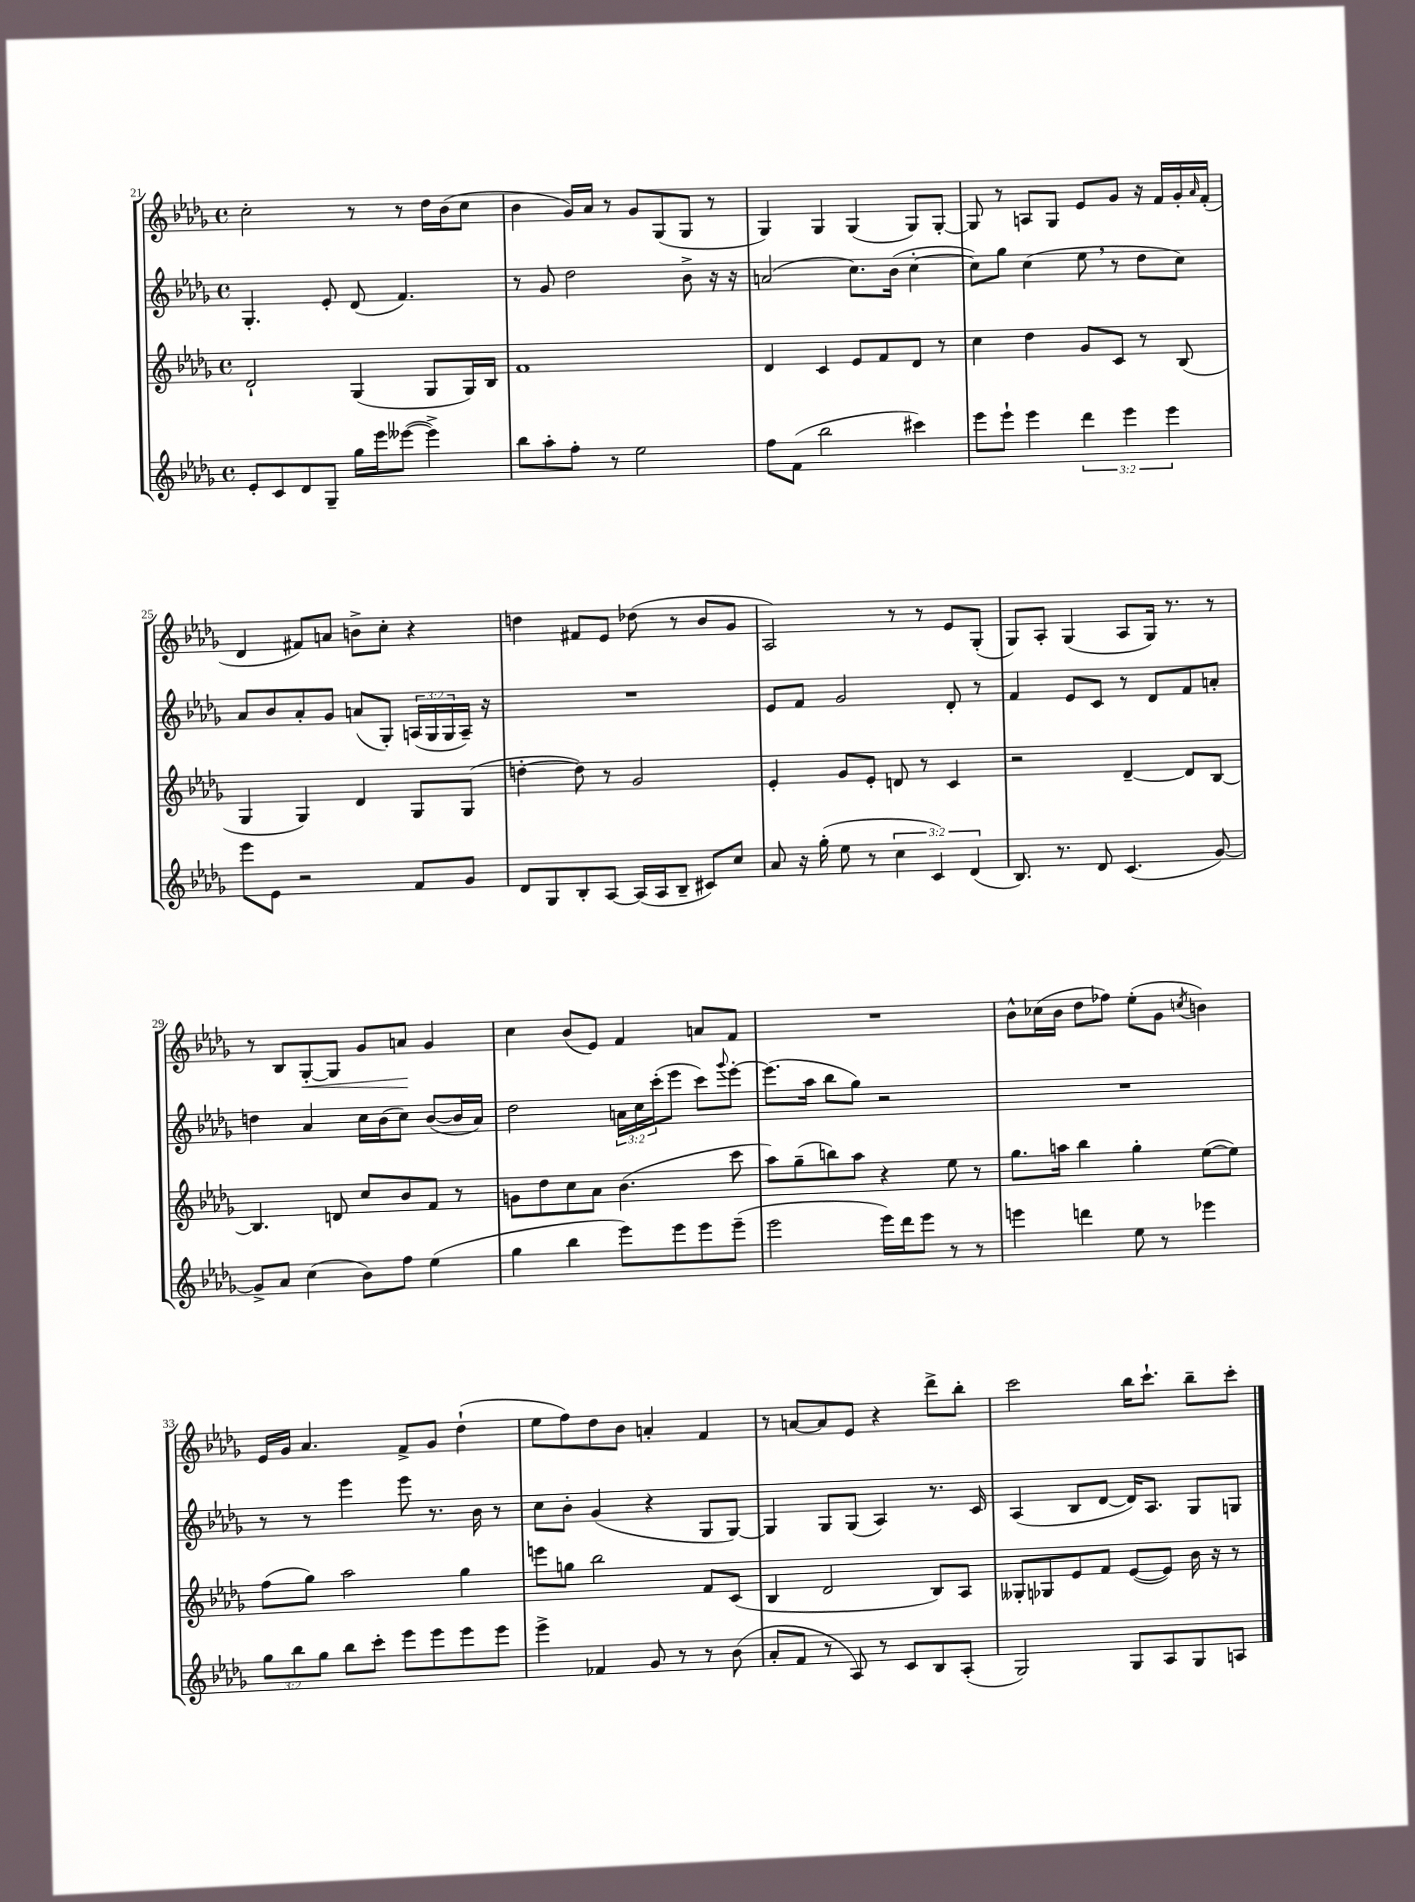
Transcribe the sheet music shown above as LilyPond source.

<<
\new StaffGroup <<
\new Staff = "s0" {
    \clef treble \key des \major \defaultTimeSignature \time 4/4
    c''2-. r8 r8 des''16 bes'16( c''8 |
    bes'4 ges'16) aes'16 r8 ges'8 ges8( ges8 r8 |
    ges4) ges4 ges4( ges8) ges8~-. |
    ges8 r8 a8 ges8 ees'8 ges'8 r16 f'16 ges'16-. \grace { aes'16 } f'16-.( |
    des'4 fis'8) a'8 b'8-> c''8-. r4 |
    d''4 fis'8 ees'8 des''8( r8 bes'8 ges'8 |
    aes2) r8 r8 ees'8 ges8-.( |
    ges8) aes8-. ges4( aes8 ges16) r8. r8 |
    r8 bes8 ges8~-.\< ges8 ges'8 a'8\! ges'4 |
    c''4 bes'8( ees'8) f'4 a'8 f'8 |
    R1 |
    bes'8-^ ces''16( bes'16 des''8 fes''8) ees''8-.( ges'8 \acciaccatura { c''8 } b'4) |
    ees'16 ges'16 aes'4. f'8-> ges'8 des''4-!( |
    ees''8 f''8) des''8 bes'8 a'4-. f'4 |
    r8 a'8~ a'8 ees'8 r4 des'''8-> bes''8-. |
    c'''2 bes''16 c'''8.-! bes''8-- c'''8-. \bar "|." |
}
\new Staff = "s1" {
    \clef treble \key des \major \defaultTimeSignature \time 4/4 \override Staff.TupletNumber.text = #tuplet-number::calc-fraction-text
    ges4.-. ees'8-. des'8( f'4.) |
    r8 ges'8 des''2 bes'8-> r16 r16 |
    a'2( c''8.) bes'16( c''4~-. |
    c''8) ges''8 c''4( ees''8 \breathe r8 des''8 c''8) |
    aes'8 bes'8 aes'8-. ges'8 a'8( ges8-.) \tuplet 3/2 { a16( ges16 ges16 } a16--) r16 |
    R1 |
    ees'8 f'8 ges'2 des'8-. r8 |
    f'4 ees'8 c'8 r8 des'8 f'8 a'8-. |
    d''4 aes'4 c''16 bes'16( c''8) bes'8~( bes'16 aes'16) |
    des''2 \tuplet 3/2 { a'16 c''16 c'''16-.( } ees'''8 c'''8) \appoggiatura { ges'''8 } ees'''8~-. |
    ees'''8.( aes''16 bes''8 ges''8) r2 |
    R1 |
    r8 r8 ees'''4 ees'''8 r8. bes'16 r8 |
    c''8 bes'8-. ges'4( r4 ges8 ges8~) |
    ges4 ges8 ges8( aes4) r8. c'16 |
    aes4( bes8 des'8~ des'16) aes8. ges8 g8 \bar "|." |
}
\new Staff = "s2" {
    \clef treble \key des \major \defaultTimeSignature \time 4/4
    des'2-! ges4( ges8 ges16) bes16 |
    f'1 |
    des'4 c'4 ees'8 f'8 des'8 r8 |
    c''4 des''4 ges'8 c'8 r8 bes8( |
    ges4 ges4) des'4 ges8 ges8( |
    d''4~-. d''8) r8 ges'2 |
    ees'4-. ges'8 ees'8-. d'8 r8 c'4 |
    r2 des'4~-- des'8 bes8~ |
    bes4. d'8 c''8 bes'8 f'8 r8 |
    g'8 des''8 c''8 aes'8 bes'4.( c'''8 |
    aes''8) ges''8--( b''8) aes''8 r4 ees''8 r8 |
    ges''8. a''16 bes''4 ges''4-. ees''8~( ees''8) |
    f''8( ges''8) aes''2 ges''4 |
    e'''8 g''8 bes''2 f'8 c'8( |
    bes4 des'2 bes8) aes8 |
    geses8-. ges8 ees'8 f'8 ees'8~( ees'8) bes'16 r16 r8 \bar "|." |
}
\new Staff = "s3" {
    \clef treble \key des \major \defaultTimeSignature \time 4/4 \override Staff.TupletNumber.text = #tuplet-number::calc-fraction-text
    ees'8-. c'8 des'8 ges8-- ges''16 ees'''16 eeses'''8~( eeses'''4->) |
    bes''8 aes''8-. f''8-. r8 ees''2 |
    f''8 f'8( bes''2 cis'''4) |
    ees'''8 ees'''8-! ees'''4 \tuplet 3/2 { des'''4 ees'''4 ees'''4 } |
    ees'''8 ees'8 r2 f'8 ges'8 |
    des'8 ges8 bes8-. aes8~ aes16( aes16 bes8-- cis'8) c''8 |
    aes'8 r16 ges''16-.( ees''8 r8 \tuplet 3/2 { c''4 c'4) des'4( } |
    bes8.) r8. des'8 c'4.( ges'8~) |
    ges'8-> aes'8 c''4( bes'8) f''8 ees''4( |
    ges''4 bes''4 ees'''8) ees'''8 ees'''8 ees'''8--( |
    ees'''2 ees'''16) des'''16 ees'''8 r8 r8 |
    e'''4 d'''4 ees''8 r8 ees'''4 |
    \tuplet 3/2 { ges''8 bes''8 ges''8 } bes''8 c'''8-. ees'''8 ees'''8 ees'''8 ees'''8 |
    ees'''4-> fes'4 ges'8 r8 r8 bes'8( |
    aes'8-. f'8 r8 aes8) r8 c'8 bes8 aes8-.( |
    ges2) ges8 aes8 ges8 a8 \bar "|." |
}
>>
>>
\layout { \context { \Score currentBarNumber = #21 } }
